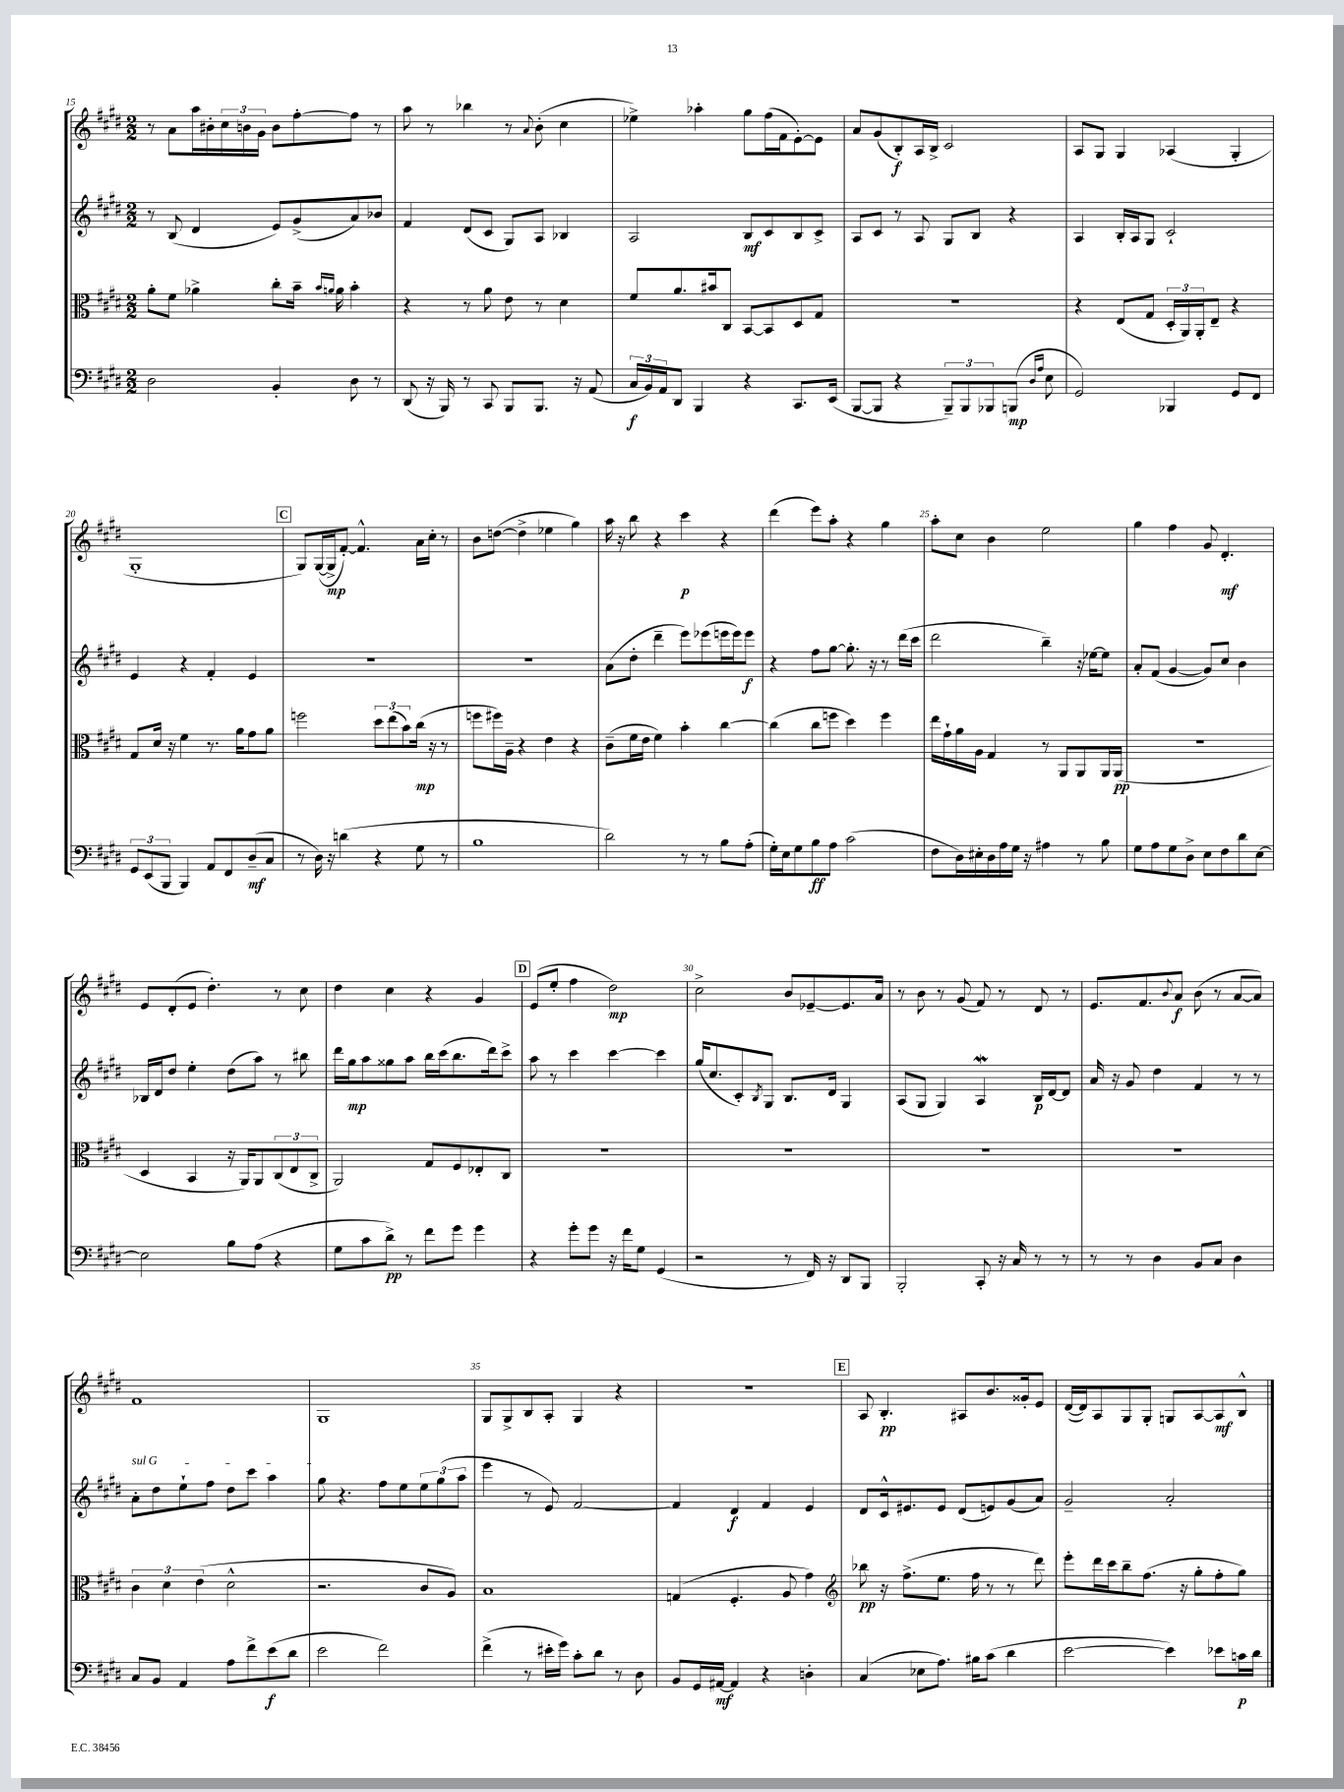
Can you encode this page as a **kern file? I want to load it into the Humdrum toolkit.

**kern	**kern	**kern	**kern
*staff4	*staff3	*staff2	*staff1
*clefF4	*clefC3	*clefG2	*clefG2
*k[f#c#g#d#]	*k[f#c#g#d#]	*k[f#c#g#d#]	*k[f#c#g#d#]
*M2/2	*M2/2	*M2/2	*M2/2
2D#	8a'	8r	8r
.	8f#	(8B	8a
.	4a-^	4d#	16aa
.	.	.	16b#'
.	.	.	24cc#
.	.	.	24b
.	.	.	24g#
4BB'	8cc#'	8e)	8b
.	16b~	(8g#^	[8ff#'
.	16qqb	.	.
.	16qqa	.	.
.	16a	.	.
8D#	4b'	8a)	8ff#]
8r	.	8b-	8r
=	=	=	=
(8DD#	4r	4f#	8aa
16r	.	.	8r
16BBB)	.	.	.
8r	8r	(8d#	4bb-
8CC#	8a	8c#	.
8BBB	8e	8G#)	8r
.	.	.	8qqa
8.BBB	8r	8A	(8b'
.	4d#	4B-	4cc#
16r	.	.	.
(8AA	.	.	.
=	=	=	=
24C#	8f#	2A	4ee-^)
24BB)	.	.	.
24AA	.	.	.
8DD#	8.a	.	.
4BBB	.	.	4aa-'
.	16b#	.	.
.	8C#	.	.
4r	[8BB	8B	8gg#
.	8BB]	8c#	(16ff#
.	.	.	16f#
8.CC#	8D#	8B	[8e')
.	8G#	8c#^	8e]
(16EE	.	.	.
=	=	=	=
[8BBB	1r	8A	8a
8BBB]	.	8c#	(8g#
4r	.	8r	8B')
.	.	8A	16A
.	.	.	16B^
12BBB~)	.	8G#	2c#
12BBB	.	.	.
.	.	8B	.
12BBB-	.	.	.
(8BBB	.	4r	.
16qqD#	.	.	.
16qqA	.	.	.
8E	.	.	.
=	=	=	=
2GG#)	4r	4A	8A
.	.	.	8G#
.	(8E	16B'	4G#
.	.	16A	.
.	8G#	8G#	.
4BBB-	24D#'	2c#`	(4A-
.	24AA)	.	.
.	24AA'	.	.
.	8E~	.	.
8GG#	4r	.	4G#'
8FF#	.	.	.
=	=	=	=
12GG#	8G#	4e	1G#'
(12EE	.	.	.
.	16d#	.	.
12BBB	.	.	.
.	16r	.	.
4BBB)	4f#	4r	.
8AA	8.r	4f#'	.
8FF#	.	.	.
.	16a	.	.
(8D#~	8g#	4e	.
8C#	8a	.	.
=	=	=	=
8r	2ff	1r	8G#)
16D#)	.	.	([16G#
16r	.	.	16G#^]
(4d	.	.	[8f#')
.	.	.	4.f#^^]
4r	12dd#	.	.
.	(12ee	.	.
.	12b)	.	.
8G#	(16cc#	.	16a
.	16r	.	16cc#'
8r	8r	.	8r
=	=	=	=
1B	8ff	1r	8b
.	16ff#)	.	([8dd
.	16A~	.	.
.	4r	.	4dd^]
.	4e	.	4ee-
.	4r	.	4gg#)
=	=	=	=
2d#)	(8c#~	(8a	16aa
.	.	.	16r
.	16f#	8dd#'	8bb
.	16e	.	.
.	4f#)	4ddd#~	4r
8r	4b'	8eee)	4ccc#
8r	.	(8eee-	.
8B	[4cc#	16eee	4r
.	.	16eee)	.
(8A'	.	8eee	.
=	=	=	=
16G#')	(4cc#]	4r	(4ddd#
16E	.	.	.
8G#	.	.	.
8B	8cc#	8ff#	8eee)
8A	8ff	[8gg#	8aa'
(2c#	4dd#)	8.gg#']	4r
.	.	16r	.
.	4ff	8r	4gg#
.	.	(16ddd#	.
.	.	16ccc#	.
=	=	=	=
8F#	16ee	2ddd#	8aa'
.	16g#`	.	.
16D#)	16a	.	8cc#
16E#'	16A	.	.
16D#	4G#	.	4b
16A	.	.	.
16G#	.	.	.
16r	.	.	.
4A#	8r	4bb~)	2ee
.	8AA	.	.
8r	8AA	16r	.
.	.	[16ee-	.
8B	16AA	8ee-]	.
.	(16AA	.	.
=	=	=	=
8G#	1r	8a'	4gg#
8A	.	(8f#	.
8G#	.	[4g#	4ff#
8D#^	.	.	.
8E	.	8g#])	8g#
8F#	.	8cc#	4.d#'
8d#	.	4b	.
[8E	.	.	.
=	=	=	=
2E]	4D#	16B-	8e
.	.	16d#	.
.	.	8dd#	(8d#'
.	4BB	4ee'	8e
.	.	.	4.dd#')
8B	16r	(8dd#	.
.	16AA)	.	.
(8A	8AA	8aa)	.
4r	(12C#	8r	8r
.	12E	.	.
.	.	8bb#	8cc#
.	12C#^	.	.
=	=	=	=
8G#	2AA)	16ddd#	4dd#
.	.	16gg#	.
8c#	.	8aa	.
8d#^)	.	8gg##	4cc#
8r	.	8aa	.
8f#	8G#	16bb	4r
.	.	(16ccc#	.
8g#	8F#	8.bb	.
4g#	8E-'	.	4g#
.	.	16ddd#)	.
.	8C#	8ccc#^	.
=	=	=	=
4r	1r	8aa	(8e
.	.	8r	8ee'
8g#'	.	4ccc#	4ff#
8g#	.	.	.
16r	.	[4ccc#	2dd#)
16f#	.	.	.
8G#	.	.	.
(4GG#	.	4ccc#]	.
=	=	=	=
2r	1r	(16gg#	2cc#^
.	.	8.cc#	.
.	.	8c#')	.
.	.	8qB	.
.	.	8G#	.
8r	.	8.B	8b
16FF#)	.	.	[8e-~
16r	.	16d#	.
8DD#	.	4G#	8.e-]
8BBB	.	.	.
.	.	.	16a
=	=	=	=
2BBB'	1r	(8A	8r
.	.	8G#	8b
.	.	4G#)	8r
.	.	.	(8g#
8CC#'	.	4A	8f#)
16r	.	.	8r
16C#	.	.	.
8r	.	16B	8d#
.	.	[16d#	.
8r	.	8d#]	8r
=	=	=	=
8r	1r	16a	8.e
.	.	16r	.
8r	.	8g#	.
.	.	.	8.f#
4D#	.	4dd#	.
.	.	.	8qqb
.	.	.	8a
8BB	.	4f#	(8b
8C#	.	.	8r
4D#	.	8r	[8a
.	.	8r	8a])
=	=	=	=
8C#	6c#	8a'	1f#
8BB	.	8dd#	.
.	6d#	.	.
4AA	.	8ee`	.
.	(6e	.	.
.	.	8ff#	.
8A	2d#^^	8dd#	.
8f#^	.	8ccc#	.
(8e	.	4aa	.
8d#	.	.	.
=	=	=	=
2e	2.r	8gg#	1G#
.	.	4.r	.
2f#)	.	8ff#	.
.	.	8ee	.
.	8c#	12ee	.
.	.	(12gg#	.
.	8A)	.	.
.	.	12aa	.
=	=	=	=
(4f#^	1B	4eee	8G#
.	.	.	8G#^
8r	.	8r	8B
16e#'	.	8e)	8A'
16g#)	.	.	.
8c#'	.	[2f#	4G#
8d#	.	.	.
8r	.	.	4r
8D#	.	.	.
=	=	=	=
8BB	(4G	4f#]	1r
16GG#	.	.	.
[16AA#	.	.	.
4AA#]	4.F#'	4d#	.
4r	.	4f#	.
.	8A	.	.
4D'	4g#)	4e	.
=	=	=	=
*	*clefG2	*	*
(4C#	8bb-	8d#	8A
.	16r	16c#^^	4.B'
.	(8.ff#^	8.e#	.
8E-	.	.	.
8.A)	8.ee	8e#	.
.	.	(8d#	8A#
16B#	16ff#	.	.
(8c#	8r	8e)	8.b
4d#	8r	(8g#	.
.	.	.	16g##'
.	8ddd#)	8a)	8e
=	=	=	=
[2e	8eee'	2g#~	([16d#
.	.	.	16d#])
.	16ddd#	.	8A
.	16ccc#	.	.
.	8bb~	.	8G#
.	(8.ff#	.	8G#'
4e])	.	2a'	8G
.	16r	.	.
.	8gg#'	.	[8A
8e-	8ff#'	.	8A]
16c	8gg#)	.	8B^^
16d#	.	.	.
==	==	==	==
*-	*-	*-	*-
